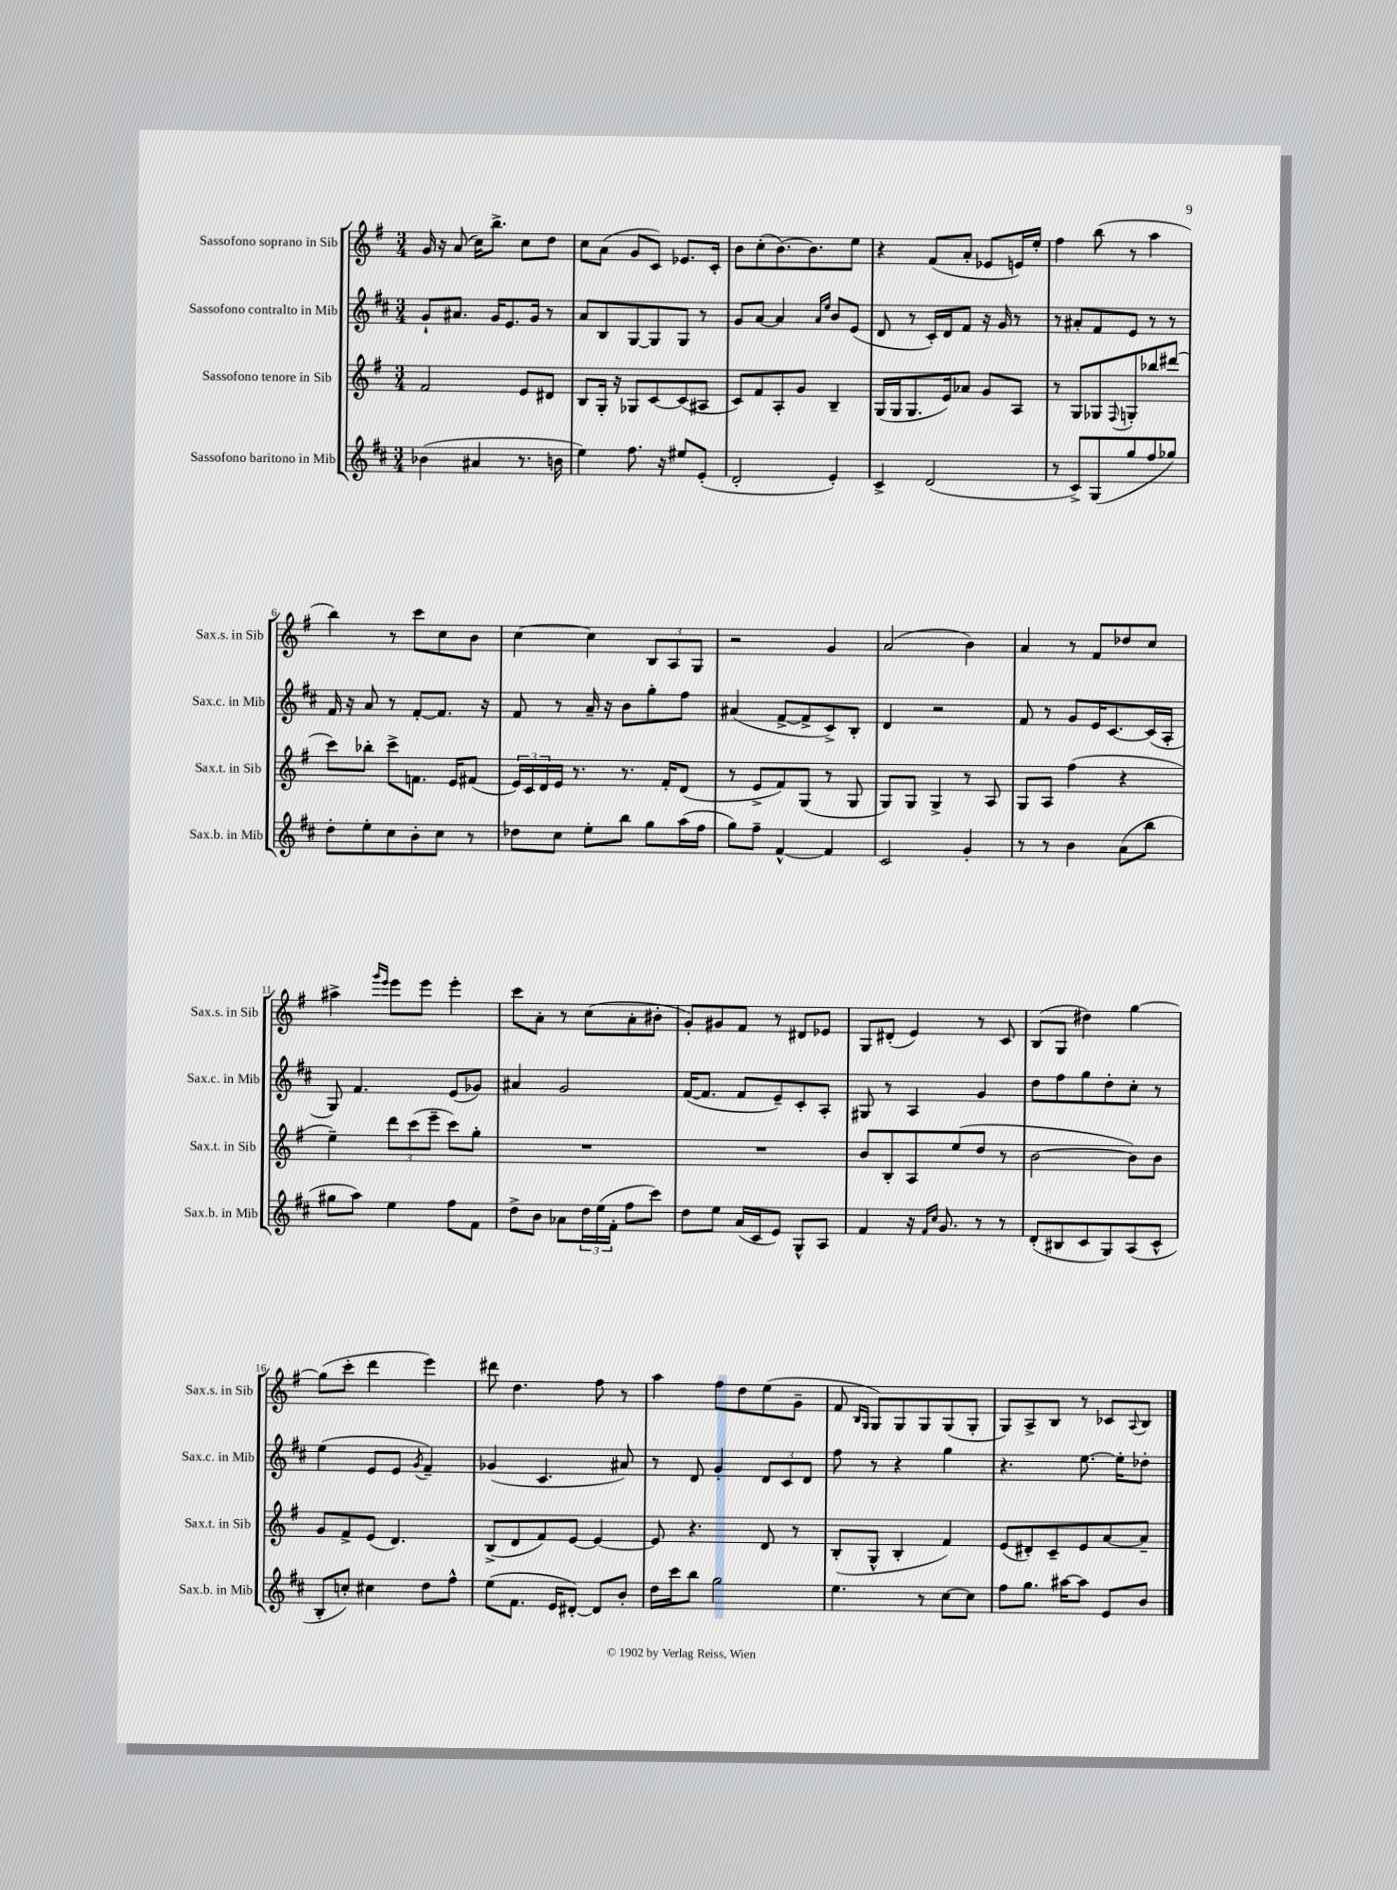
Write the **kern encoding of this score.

**kern	**kern	**kern	**kern
*staff4	*staff3	*staff2	*staff1
*clefG2	*clefG2	*clefG2	*clefG2
*k[f#c#]	*k[f#]	*k[f#c#]	*k[f#]
*M3/4	*M3/4	*M3/4	*M3/4
(4b-\	2f#/	8g`/L	16g/
.	.	.	16r
.	.	8.a#/J	(8a/
4a#/	.	.	16cc\LK)
.	.	16g/LK	8.bb^\J
.	.	8.e/	.
8.r	8e/L	.	8cc\L
.	.	16g/Jk	.
.	8d#/J	8r	8dd\J
16b\	.	.	.
=	=	=	=
4ee\)	8B/L	8a/L	8cc\L
.	16G'/Jk	8B/	(8a\J
.	16r	.	.
8.ff#\	8G-/L	[8G/	8g/L
.	[8c/	8G/]	8c/J)
16r	.	.	.
8ee#/L	(8c/]	8G/J	8.e-/L
(8e'/J	8A#/J	8r	.
.	.	.	16c'/Jk
=	=	=	=
2d'/	8c/L)	8g/L	8b\L
.	8f#/	[8a/J	(8cc'\
.	8A'/	4a/]	[8.b\)
.	8g/J	.	.
.	.	.	8.b\]
.	.	16qqa/LL	.
.	.	16qqee/JJ	.
4e'/)	4B~/	8b/L	.
.	.	(8e/J	8ee\J
=	=	=	=
4c#^/	(16G/LL	8d/	4r
.	16G/J	.	.
.	8.G/	8r	.
(2d/	.	16c#'/LL)	(8f#/L
.	16e/k)	16d/J	.
.	8a-/J	8f#/J	8a'/J
.	8g/L	16r	8e-/L
.	.	16g/	.
.	8A/J	8r	16e/L)
.	.	.	16ee'/JJ
=	=	=	=
8r	8r	8r	4ff#\
8c#^/L)	8G/L	8a#'/L	.
(8G/	8G-/	8f#/	(8bb\
.	8qqF#/	.	.
8gg/	8G'/	8e/J	8r
8ff#/	8bb-/	8r	4aa\
8gg-/J)	(8ddd#/J	8r	.
=	=	=	=
8dd'\L	8ccc\L)	16f#/	4bb\)
.	.	16r	.
8ee'\	8bb-'\J	8a/	.
8cc#\	8ccc^\L	8r	8r
8b'\	8.f\J	[8f#'/L	8ccc\L
8cc#\J	.	8.f#/]J	8cc\
.	16e/LK	.	.
8r	(8f#/J	.	8b\J
.	.	16r	.
=	=	=	=
8dd-\L	24e/LL)	8f#/	[4cc\
.	24c/	.	.
.	24d/	.	.
8cc#\J	16e/JJ	8r	.
.	8.r	.	.
8ee'\L	.	16a~/	4cc\]
.	.	16r	.
8bb\J	8.r	8b\L	.
8gg\L	.	8gg'\	12B/L
.	16f#'/LK	.	.
.	.	.	12A/
(16aa\L	(8d/J	8ff#\J	.
.	.	.	12G/J
16ff#\JJ	.	.	.
=	=	=	=
8gg\L)	8r	(4a#/	2r
8ff#~\J	8e^/L	.	.
[4f#^^/	8f#/)	[8f#^/L	.
.	(8G/J	8f#^/]	.
4f#/]	8r	8c#^/)	4g/
.	8G/	8B'/J	.
=	=	=	=
2c#/	8G/L)	4d/	(2a/
.	8G/J	.	.
.	4G^/	2r	.
4g'/	8r	.	4b\)
.	8A/	.	.
=	=	=	=
8r	8G/L	8f#/	4a/
8r	8A/J	8r	.
4b\	(4ff#\	8g/L	8r
.	.	16e/K	8f#/L
.	.	[8.c#/	.
(8a\L	4r	.	8dd-/
8bb\J	.	(16c#/]L	8cc/J
.	.	16A'/JJ	.
=	=	=	=
8gg#\L	4ee~\)	8G/)	4aa#^\
8aa\J)	.	4.f#/	.
.	.	.	16qqggg/LL
.	.	.	16qqeee/JJ
4ee\	12ddd\L	.	8eee\L
.	(12ccc\	.	.
.	.	.	8eee\J
.	12eee~\J	.	.
8ff#\L	8ccc\L)	(8e/L	4eee'\
8f#\J	8gg'\J	8g-/J)	.
=	=	=	=
8dd^\L	2.r	4a#/	8ccc\L
8b\J	.	.	8a'\J
8a-\L	.	2g/	8r
24dd\L	.	.	(8cc\L
(24ee\	.	.	.
24f#'\JJ	.	.	.
8ff#\L	.	.	8a'\
8ccc#\J)	.	.	8b#'\J
=	=	=	=
8dd\L	2.r	([16f#/LK	8g'/L)
.	.	8.f#/]J	.
8ee\J	.	.	8g#/
(16a/LL	.	8f#/L	8f#/J
16c#/J	.	.	.
8e/J)	.	8e~/)	8r
8G^^/L	.	8c#'/	8d#/L
8A/J	.	8A'/J	8e-/J
=	=	=	=
4f#/	8b/L	8G#/	8G/L
.	8B'/	8r	(8d#'/J
16r	8A/	4A/	4e/)
16qqf#/LL	.	.	.
16qqcc#/JJ	.	.	.
8.g/	.	.	.
.	(8ee/	.	.
8r	8dd/J	4g/	8r
8r	8r	.	8c/
=	=	=	=
(8d'/L	[2b\	8dd\L	(8B/L
8B#/	.	8ff#\	8G/J
8c#/	.	8gg\	4dd#\)
8G/)	.	8dd'\	.
(8A/	8b\]L)	8cc#'\J	[4gg\
8c#^^/J	8b\J	8r	.
=	=	=	=
8B'/L	8g/L	(4ee\	(8gg\]L
8cc'/J)	8f#^/	.	8ccc'\J
4cc#\	(8e/J	8e/L	4ddd\
.	4.d/)	8e/J	.
.	.	8qg/	.
8dd\L	.	4f#~/)	4eee\)
8ff#^^\J	.	.	.
=	=	=	=
(8ee\L	(8B^/L	(4g-/	8ddd#\
8.f#\J	8d/	.	4.dd\
.	8f#/)	4.c#/	.
16e/LK	.	.	.
[8d#'/J)	[8e/J	.	.
8d#/]L	4e/_	.	8ff#\
8b'/J	.	8a#/)	8r
=	=	=	=
16dd\LL	8e/]	8r	4aa\
16ccc#\J	.	.	.
8bb\J	4.r	8d/	.
2gg\	.	4g'/	8ff#\L
.	.	.	8dd\
.	8d/	12d/L	(8ee\
.	.	12c#/	.
.	8r	.	8g~\J
.	.	12d/J	.
=	=	=	=
4.ee\	(8B'/L	8ff#\	8f#/
.	.	.	16qqB/LL
.	.	.	16qqG/JJ
.	8G^^/J	8r	8G/L)
.	4B'/	4r	8G/
8r	.	.	8G/
[8cc#\L	4f#/)	4gg\	(8G/
8cc#\]J	.	.	8G'/J
=	=	=	=
8ff#\L	(8e/L	4.r	8G/L)
8.gg\J	8d#'/)	.	8A^/
.	8c~/	.	8B/J
[16aa#\LK	.	.	.
8aa#\]J	8e/	[8.ee\	8r
8e/L	[8a/	.	8c-/L
.	.	16ee'\]LK	.
.	.	.	8qqA/
8b/J	8a~/]J	8dd-'\J	8B/J
==	==	==	==
*-	*-	*-	*-
